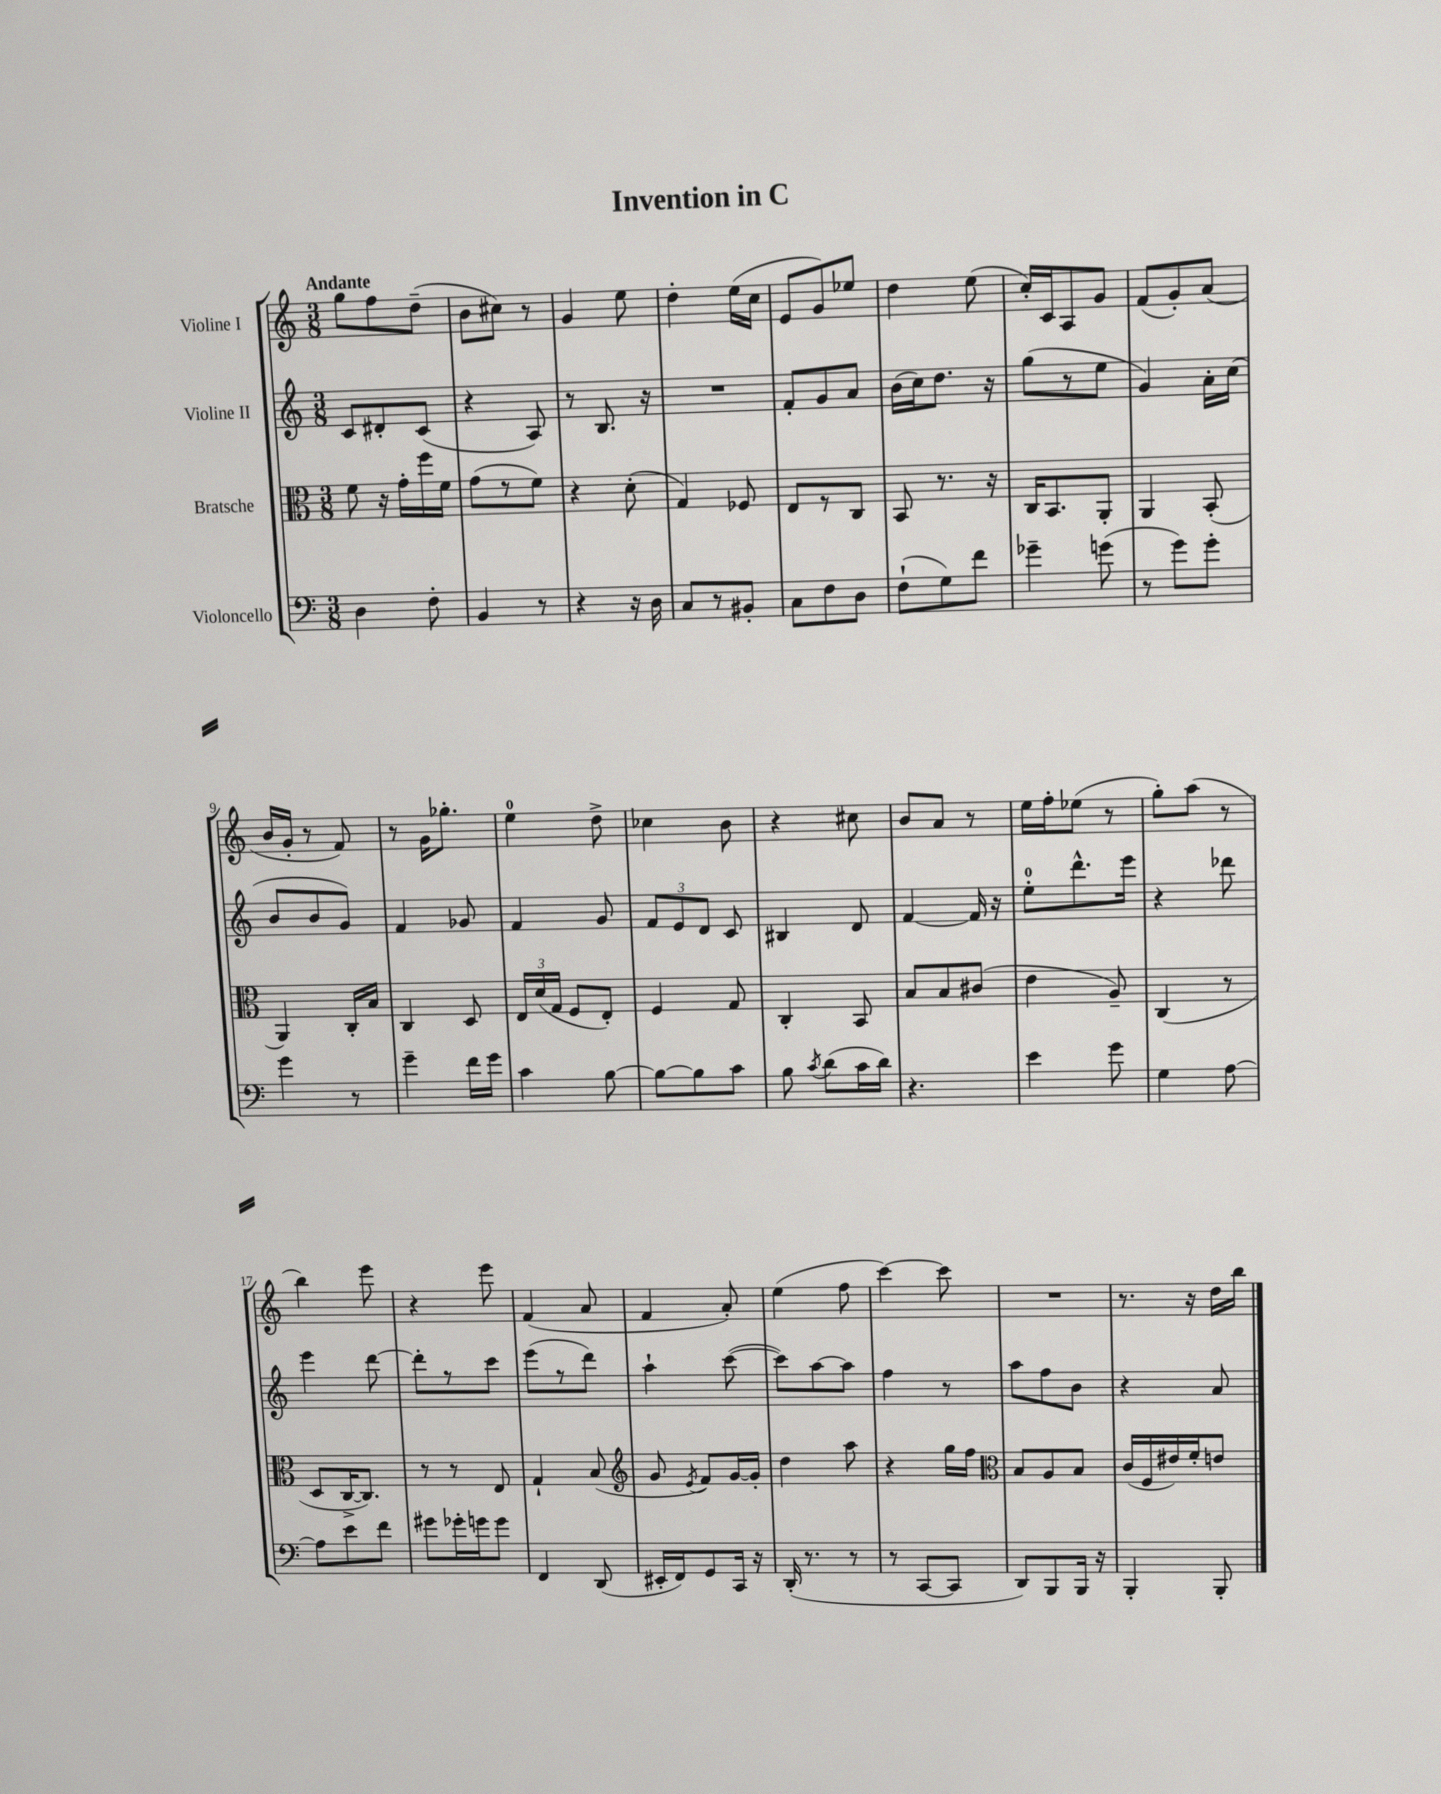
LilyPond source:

\header { title = "Invention in C" }
<<
\new StaffGroup <<
\new Staff = "s0" \with { instrumentName = "Violine I" } {
    \clef treble \key c \major \numericTimeSignature \time 3/8 \tempo "Andante"
    \autoBeamOff g''8[ f''8 d''8]--( |
    b'8[ cis''8]) r8 |
    g'4 e''8 |
    d''4-. e''16[( c''16] |
    e'8[ g'8) ees''8] |
    d''4 e''8( |
    c''16[-.) c'16 a8 g'8] |
    f'8[( g'8-.) a'8]( |
    b'16[ g'16]-. r8 f'8) |
    r8 g'16[ ges''8.]-. |
    e''4-0 d''8-> |
    ces''4 b'8 |
    r4 cis''8 |
    b'8[ a'8] r8 |
    e''16[ f''16-. ees''8]( r8 |
    g''8[-.) a''8]( r8 |
    b''4) e'''8 |
    r4 e'''8 |
    f'4( a'8 |
    f'4 a'8-.) |
    e''4( f''8 |
    c'''4~) c'''8 |
    R4. |
    r8. r16 d''16[ b''16] \bar "|." |
}
\new Staff = "s1" \with { instrumentName = "Violine II" } {
    \clef treble \key c \major \numericTimeSignature \time 3/8
    \autoBeamOff c'8[ dis'8-. c'8]( |
    r4 a8) |
    r8 b8. r16 |
    R4. |
    f'8[-. g'8 a'8] |
    b'16[( c''16) d''8.] r16 |
    g''8[( r8 e''8] |
    g'4) a'16[-. c''16]( |
    b'8[ b'8 g'8]) |
    f'4 ges'8 |
    f'4 g'8 |
    \tuplet 3/2 { f'8[ e'8 d'8] } c'8 |
    bis4 d'8 |
    f'4~ f'16 r16 |
    e''8[-0-. d'''8.-^ e'''16] |
    r4 des'''8 |
    e'''4 d'''8~ |
    d'''8[-. r8 c'''8] |
    e'''8[( r8 d'''8]) |
    a''4-! c'''8~( |
    c'''8[) a''8~ a''8] |
    f''4 r8 |
    a''8[ f''8 b'8] |
    r4 a'8 \bar "|." |
}
\new Staff = "s2" \with { instrumentName = "Bratsche" } {
    \clef alto \key c \major \numericTimeSignature \time 3/8
    \autoBeamOff f'8 r16 g'16[-. f''16 f'16] |
    g'8[( r8 f'8]) |
    r4 d'8-.( |
    g4) fes8 |
    e8[ r8 c8] |
    b,8 r8. r16 |
    c16[ b,8. a,8]-. |
    a,4 b,8-.( |
    a,4) c16[-. b16] |
    c4 d8 |
    \tuplet 3/2 { e16[ d'16( g16] } f8[ e8]-.) |
    f4 g8 |
    c4-. b,8 |
    b8[ b8 cis'8]( |
    e'4 a8--) |
    c4( r8 |
    d8[ c16~-> c8.]) |
    r8 r8 e8 |
    g4-! b8( |
    \clef treble g'8 \acciaccatura { e'8 } f'8[) g'16~ g'16]-. |
    d''4 a''8 |
    r4 g''16[ f''16] |
    \clef alto b8[ a8 b8] |
    c'16[( f16 eis'16) f'16-. e'8] \bar "|." |
}
\new Staff = "s3" \with { instrumentName = "Violoncello" } {
    \clef bass \key c \major \numericTimeSignature \time 3/8
    \autoBeamOff d4 f8-. |
    b,4 r8 |
    r4 r16 d16 |
    c8[ r8 bis,8]-. |
    c8[ f8 d8] |
    f8[-!( g8) f'8] |
    ges'4-- g'8( |
    r8 g'8[) g'8]-. |
    g'4 r8 |
    g'4-- f'16[ g'16] |
    c'4 b8~ |
    b8[~ b8 c'8] |
    b8 \acciaccatura { c'8 } d'8[( c'16 d'16]) |
    r4. |
    e'4 g'8 |
    g4 a8~ |
    a8[ e'8 f'8] |
    gis'8[ ges'16-. g'16 g'8] |
    f,4 d,8( |
    eis,16[-. f,16) g,8 c,16] r16 |
    d,16-.( r8. r8 |
    r8 c,8[~ c,8] |
    d,8[) b,,8 b,,16] r16 |
    b,,4-. b,,8-. \bar "|." |
}
>>
>>
